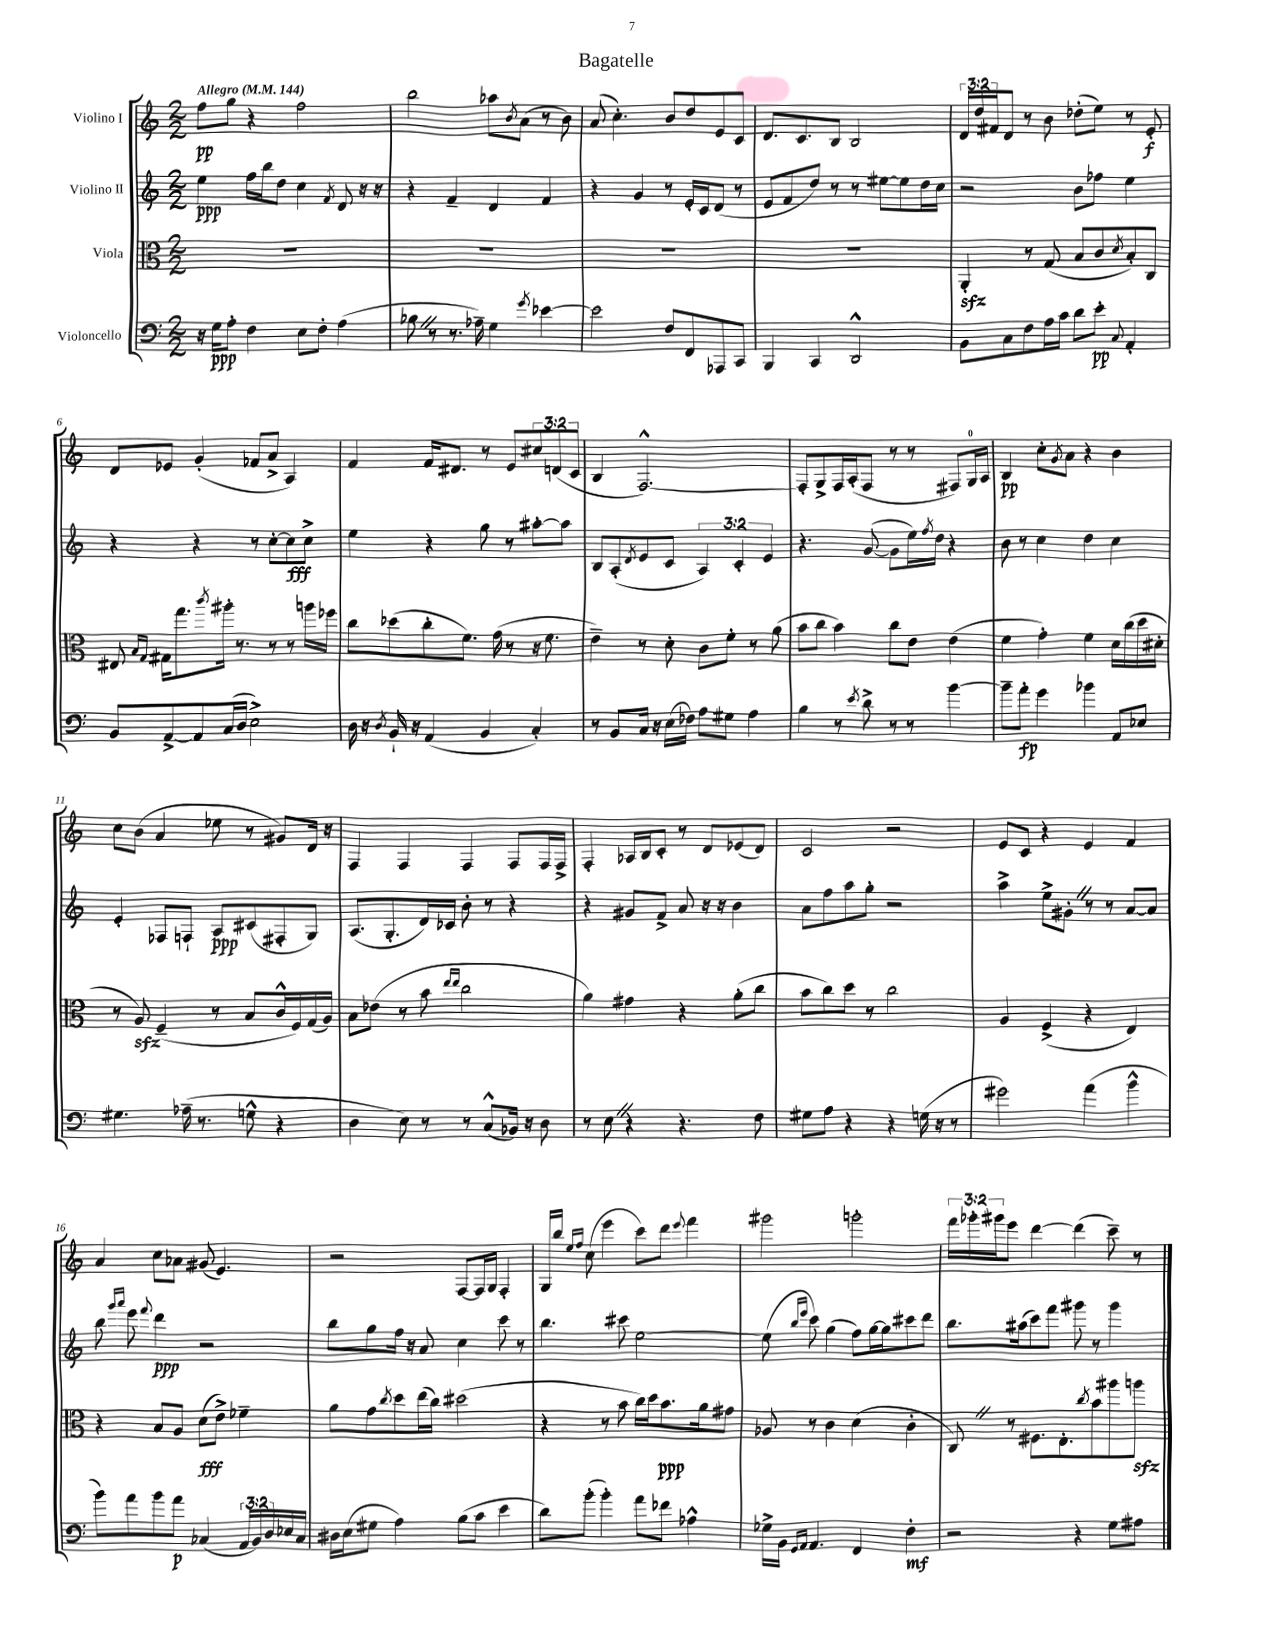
\header { title = "Bagatelle" }
<<
\new StaffGroup <<
\new Staff = "s0" \with { instrumentName = "Violino I" } {
    \clef treble \key c \major \numericTimeSignature \time 2/2 \override Staff.TupletNumber.text = #tuplet-number::calc-fraction-text \tempo "Allegro" 4 = 144
    f''8\pp g''8 r4 f''2 |
    b''2 aes''8 \acciaccatura { b'8 } a'8( r8 b'8) |
    a'8( c''4.-.) b'8 d''8 e'8 c'8 |
    d'8. c'8. b8 b2 |
    \tuplet 3/2 { d'16 d''16 fis'16 } d'8 r8 b'8 des''8-.( e''8) r8 e'8-.\f |
    d'8 ees'8 g'4-.( fes'8 a'8-> a4) |
    f'4 f'16 dis'8. r8 e'8 \tuplet 3/2 { cis''8 d'8( c'8 } |
    b4 f2.~-^) |
    f8-. g8-> f16 a16-.( f8 r8 r8 fis8) g16-0 a16 |
    b4\pp c''8-. \acciaccatura { g'8 } a'8 r4 b'4 |
    c''8 b'8( a'4 ees''8 r8 gis'8) d'16 r16 |
    f4 f4 f4 f8 f16 f16-> |
    f4-. aes16 b16 c'8-. r8 d'8 ees'8( d'8) |
    c'2 r2 |
    e'8 c'8 r4 e'4 f'4 |
    a'4 c''8 aes'8 gis'8( e'4.) |
    r2 f8~ f16 g16 f4-. |
    g16 b''16 \grace { e''16 f''16 } c''8( e'''4 c'''8) d'''8 \appoggiatura { e'''8 } f'''4 |
    gis'''2 g'''2-. |
    \tuplet 3/2 { f'''16 ges'''16-. gis'''16 } e'''8 d'''4~ d'''4( c'''8--) r8 \bar "|." |
}
\new Staff = "s1" \with { instrumentName = "Violino II" } {
    \clef treble \key c \major \numericTimeSignature \time 2/2 \override Staff.TupletNumber.text = #tuplet-number::calc-fraction-text
    e''4\ppp f''16 b''16 d''8 c''4 \acciaccatura { f'8 } d'8 r16 r16 |
    r4 f'4-- d'4 f'4 |
    r4 g'4 r8 e'16-. c'16 d'8( r8 |
    e'8 f'8 d''8) r8 r8 eis''8~ eis''8 d''16 c''16 |
    r2 b'8 fes''8 e''4 |
    r4 r4 r8 c''8~-. c''8\fff c''8-> |
    e''4 r4 g''8 r8 ais''8~-. ais''8 |
    b8 a8-.( \acciaccatura { d'8 } e'8 c'8 \tuplet 3/2 { a4) c'4-. e'4 } |
    r4. g'8~( g'8 e''16) \acciaccatura { f''8 } d''16 r4 |
    b'8 r8 c''4 d''4 c''4 |
    e'4-. fes8 f8-! a8\ppp cis'8( fis8-. g8) |
    a8.( g8.-. d'16) ces'16 b'8-. r8 r4 |
    r4 gis'8 f'8-> a'8 r16 r16 b'4 |
    a'8 f''8 a''8 g''8-. r2 |
    a''4-> e''8-> gis'8-. \once \override BreathingSign.text = \markup { \musicglyph "scripts.caesura.straight" } \breathe r8 r8 a'8~ a'8 |
    b''8 \grace { g'''16 a'''16 } e'''8 \appoggiatura { f'''8 } d'''4\ppp r2 |
    b''8 g''8 f''16 r16 a'8 c''4 c'''8 r8 |
    b''4. cis'''8 e''2~ |
    e''8( \grace { b''16 e'''16 } c'''8) g''4( f''8) g''16~ g''16 cis'''8 d'''8 |
    b''8. ais''16( c'''8) f'''8 gis'''8 r8 gis'''4 \bar "|." |
}
\new Staff = "s2" \with { instrumentName = "Viola" } {
    \clef alto \key c \major \numericTimeSignature \time 2/2
    R1 |
    R1 |
    R1 |
    R1 |
    a,4-.\sfz r8 g8( b8 c'8 \acciaccatura { d'8 } b8-.) c8 |
    eis8 \grace { b16 g16 } gis16 g''8. \acciaccatura { c'''8 } ais''16-. r8. r8 r8 a''16 fes''16 |
    c''8 des''8( c''8-. f'8.) g'16( r8 r16 f'8. |
    e'4--) r8 d'8-. c'8 f'8-. r8 a'8( |
    b'8 c''8 b'4) c''8 e'8 e'4( |
    f'4 g'4-.) f'4 d'16 c''16( d''16 dis'16-. |
    r8 a8\sfz) f4--( r8 b8 c'16-^ f16) g16( a16) |
    b8 ees'8( r8 b'8 \grace { e''16 e''16 } c''2 |
    a'4) gis'4 r4 a'8-.( c''8 |
    b'8 c''8) d''8 r8 c''2 |
    a4 f4->( r4 e4) |
    r4 b8 a8 d'8\fff( e'8->) fes'4-- |
    a'8 g'8 \acciaccatura { c''8 } d''8 e''16( c''16) dis''2( |
    r4 r8 b'8 c''16) d''16 b'8.\ppp a'16 gis'8 |
    aes8 r8 c'4 d'4( c'4-. |
    c8) \once \override BreathingSign.text = \markup { \musicglyph "scripts.caesura.straight" } \breathe r8 fis8. e8.-. \acciaccatura { c''8 } b'8 ais''8 a''8\sfz \bar "|." |
}
\new Staff = "s3" \with { instrumentName = "Violoncello" } {
    \clef bass \key c \major \numericTimeSignature \time 2/2 \override Staff.TupletNumber.text = #tuplet-number::calc-fraction-text
    r16 g16\ppp a8-. f4 e8 f8-. a4( |
    bes8 \once \override BreathingSign.text = \markup { \musicglyph "scripts.caesura.straight" } \breathe r8 r8. aes16--) g4 \acciaccatura { g'8 } ees'4~ |
    ees'2 f8 f,8 aes,,8 c,8 |
    b,,4 c,4 d,2-^ |
    b,8 c8 f8 a16 c'16 d'8 e'8-.\pp \appoggiatura { c8 } a,4-. |
    b,8 a,8~-> a,8 c16( d16 e2->) |
    d16 r16 \acciaccatura { d8 } b,16-! r16 a,4( b,4 c4-.) |
    r8 b,8 c16 r16 e16( fes16) a8 gis8 a4 |
    b4 r8 \acciaccatura { e'8 } d'8-> r8 r8 b'4~ |
    b'8-- a'8-.\fp g'4 bes'4 a,8 ees8 |
    gis4. aes16--( r8. g8-^ r4 |
    d4 e8) r8 r8 c8-^( bes,16) r16 d8 |
    r8 e8 \once \override BreathingSign.text = \markup { \musicglyph "scripts.caesura.straight" } \breathe r4 r4. f8 |
    gis8 a8 r4 r4 g16( r16 r8 |
    gis'2) a'4( b'4-^ |
    b'8) a'8 b'8 a'8\p ces4( \tuplet 3/2 { a,16 b,16) d16 } ees16 ces16 |
    dis16 e16( gis8 a4) b8( c'8 e'4 |
    d'8) b'8-.( b'4-.) a'8 fes'8 aes4-^ |
    ges16-> b,16 \grace { g,16 a,16 } a,4. f,4 f4-.\mf |
    r2 r4 g8 ais8 \bar "|." |
}
>>
>>
